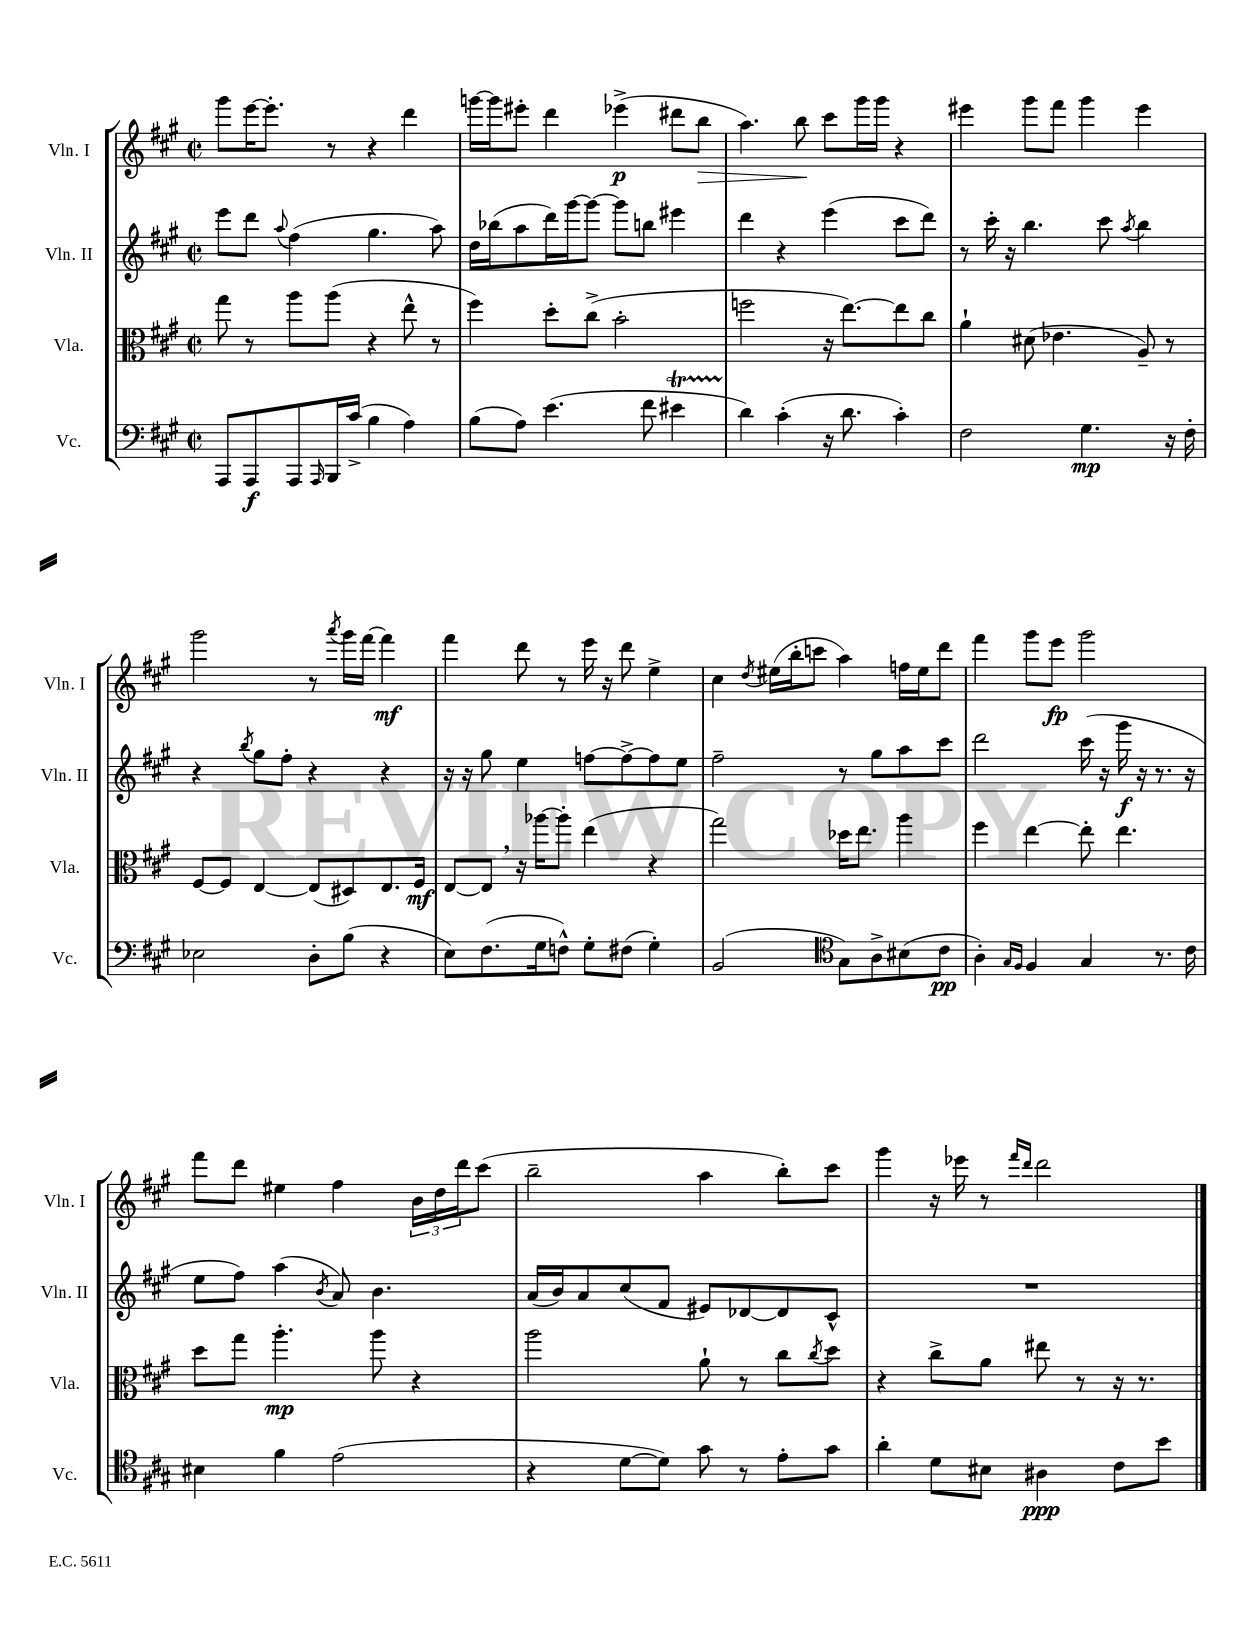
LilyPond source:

<<
\new StaffGroup <<
\new Staff = "s0" \with { instrumentName = "Vln. I" shortInstrumentName = "Vln. I" } {
    \clef treble \key a \major \defaultTimeSignature \time 2/2
    gis'''8 e'''16~ e'''8.-. r8 r4 d'''4 |
    g'''16~ g'''16 eis'''8-. d'''4 ees'''4->\p( dis'''8 b''8\> |
    a''4.) b''8\! cis'''8 gis'''16 gis'''16 r4 |
    eis'''4 gis'''8 fis'''8 gis'''4 eis'''4 |
    gis'''2 r8 \acciaccatura { a'''8 } gis'''16 fis'''16~ fis'''4\mf |
    fis'''4 d'''8 r8 e'''16 r16 d'''8 e''4-> |
    cis''4 \acciaccatura { d''8 } eis''16( b''16-. c'''8 a''4) f''16 eis''16 d'''8 |
    fis'''4 gis'''8 e'''8\fp gis'''2 |
    fis'''8 d'''8 eis''4 fis''4 \tuplet 3/2 { b'16 d''16 d'''16 } cis'''8( |
    b''2-- a''4 b''8-.) cis'''8 |
    gis'''4 r16 ees'''16 r8 \grace { fis'''16 d'''16 } d'''2 \bar "|." |
}
\new Staff = "s1" \with { instrumentName = "Vln. II" shortInstrumentName = "Vln. II" } {
    \clef treble \key a \major \defaultTimeSignature \time 2/2
    e'''8 d'''8 \appoggiatura { a''8 } fis''4( gis''4. a''8) |
    d''16 bes''16( a''8 d'''16) gis'''16~ gis'''8~ gis'''8 b''8 eis'''4 |
    d'''4 r4 e'''4( cis'''8 d'''8) |
    r8 cis'''16-. r16 b''4. cis'''8 \acciaccatura { a''8 } b''4 |
    r4 \acciaccatura { b''8 } gis''8 fis''8-. r4 r4 |
    r16 r16 gis''8 e''4 f''8~ f''8~-> f''8 e''8 |
    fis''2-- r8 gis''8 a''8 cis'''8 |
    d'''2 cis'''16( r16 gis'''16\f r16 r8. r16 |
    e''8 fis''8) a''4( \acciaccatura { b'8 } a'8) b'4. |
    a'16( b'16) a'8 cis''8( fis'8 eis'8) des'8~ des'8 cis'8-^ |
    R1 \bar "|." |
}
\new Staff = "s2" \with { instrumentName = "Vla." shortInstrumentName = "Vla." } {
    \clef alto \key a \major \defaultTimeSignature \time 2/2
    gis''8 r8 a''8 a''8( r4 e''8-^ r8 |
    fis''4) d''8-. cis''8->( b'2-. |
    f''2 r16 e''8.~) e''8 cis''8 |
    a'4-! dis'8( ees'4. a8--) r8 |
    fis8~ fis8 e4~ e8( dis8) e8. fis16\mf |
    e8~ e8 \breathe r16 aes''16~ aes''8-. e''4( r4 |
    gis''2) des''16 e''8. a''4 |
    fis''4 e''4~ e''8-. e''4. |
    d''8 gis''8 a''4.-.\mp a''8 r4 |
    a''2 a'8-! r8 cis''8 \acciaccatura { cis''8 } d''8 |
    r4 cis''8-> a'8 eis''8 r8 r16 r8. \bar "|." |
}
\new Staff = "s3" \with { instrumentName = "Vc." shortInstrumentName = "Vc." } {
    \clef bass \key a \major \defaultTimeSignature \time 2/2
    a,,8 a,,8\f a,,8 \grace { a,,16 } b,,16 cis'16->( b4 a4) |
    b8( a8) e'4.( fis'8 eis'4\startTrillSpan |
    d'4\stopTrillSpan) cis'4-.( r16 d'8. cis'4-.) |
    fis2 gis4.\mp r16 fis16-. |
    ees2 d8-. b8( r4 |
    e8) fis8.( gis16 f8-^) gis8-. fis8( gis4-.) |
    b,2( \clef tenor gis8) a8-> bis8( cis'8\pp |
    a4-.) \grace { gis16 fis16 } fis4 gis4 r8. cis'16 |
    bis4 fis'4 e'2( |
    r4 d'8~ d'8) gis'8 r8 e'8-. gis'8 |
    a'4-. d'8 bis8 ais4\ppp cis'8 b'8 \bar "|." |
}
>>
>>
\layout { \context { \Score \remove "Bar_number_engraver" } }
